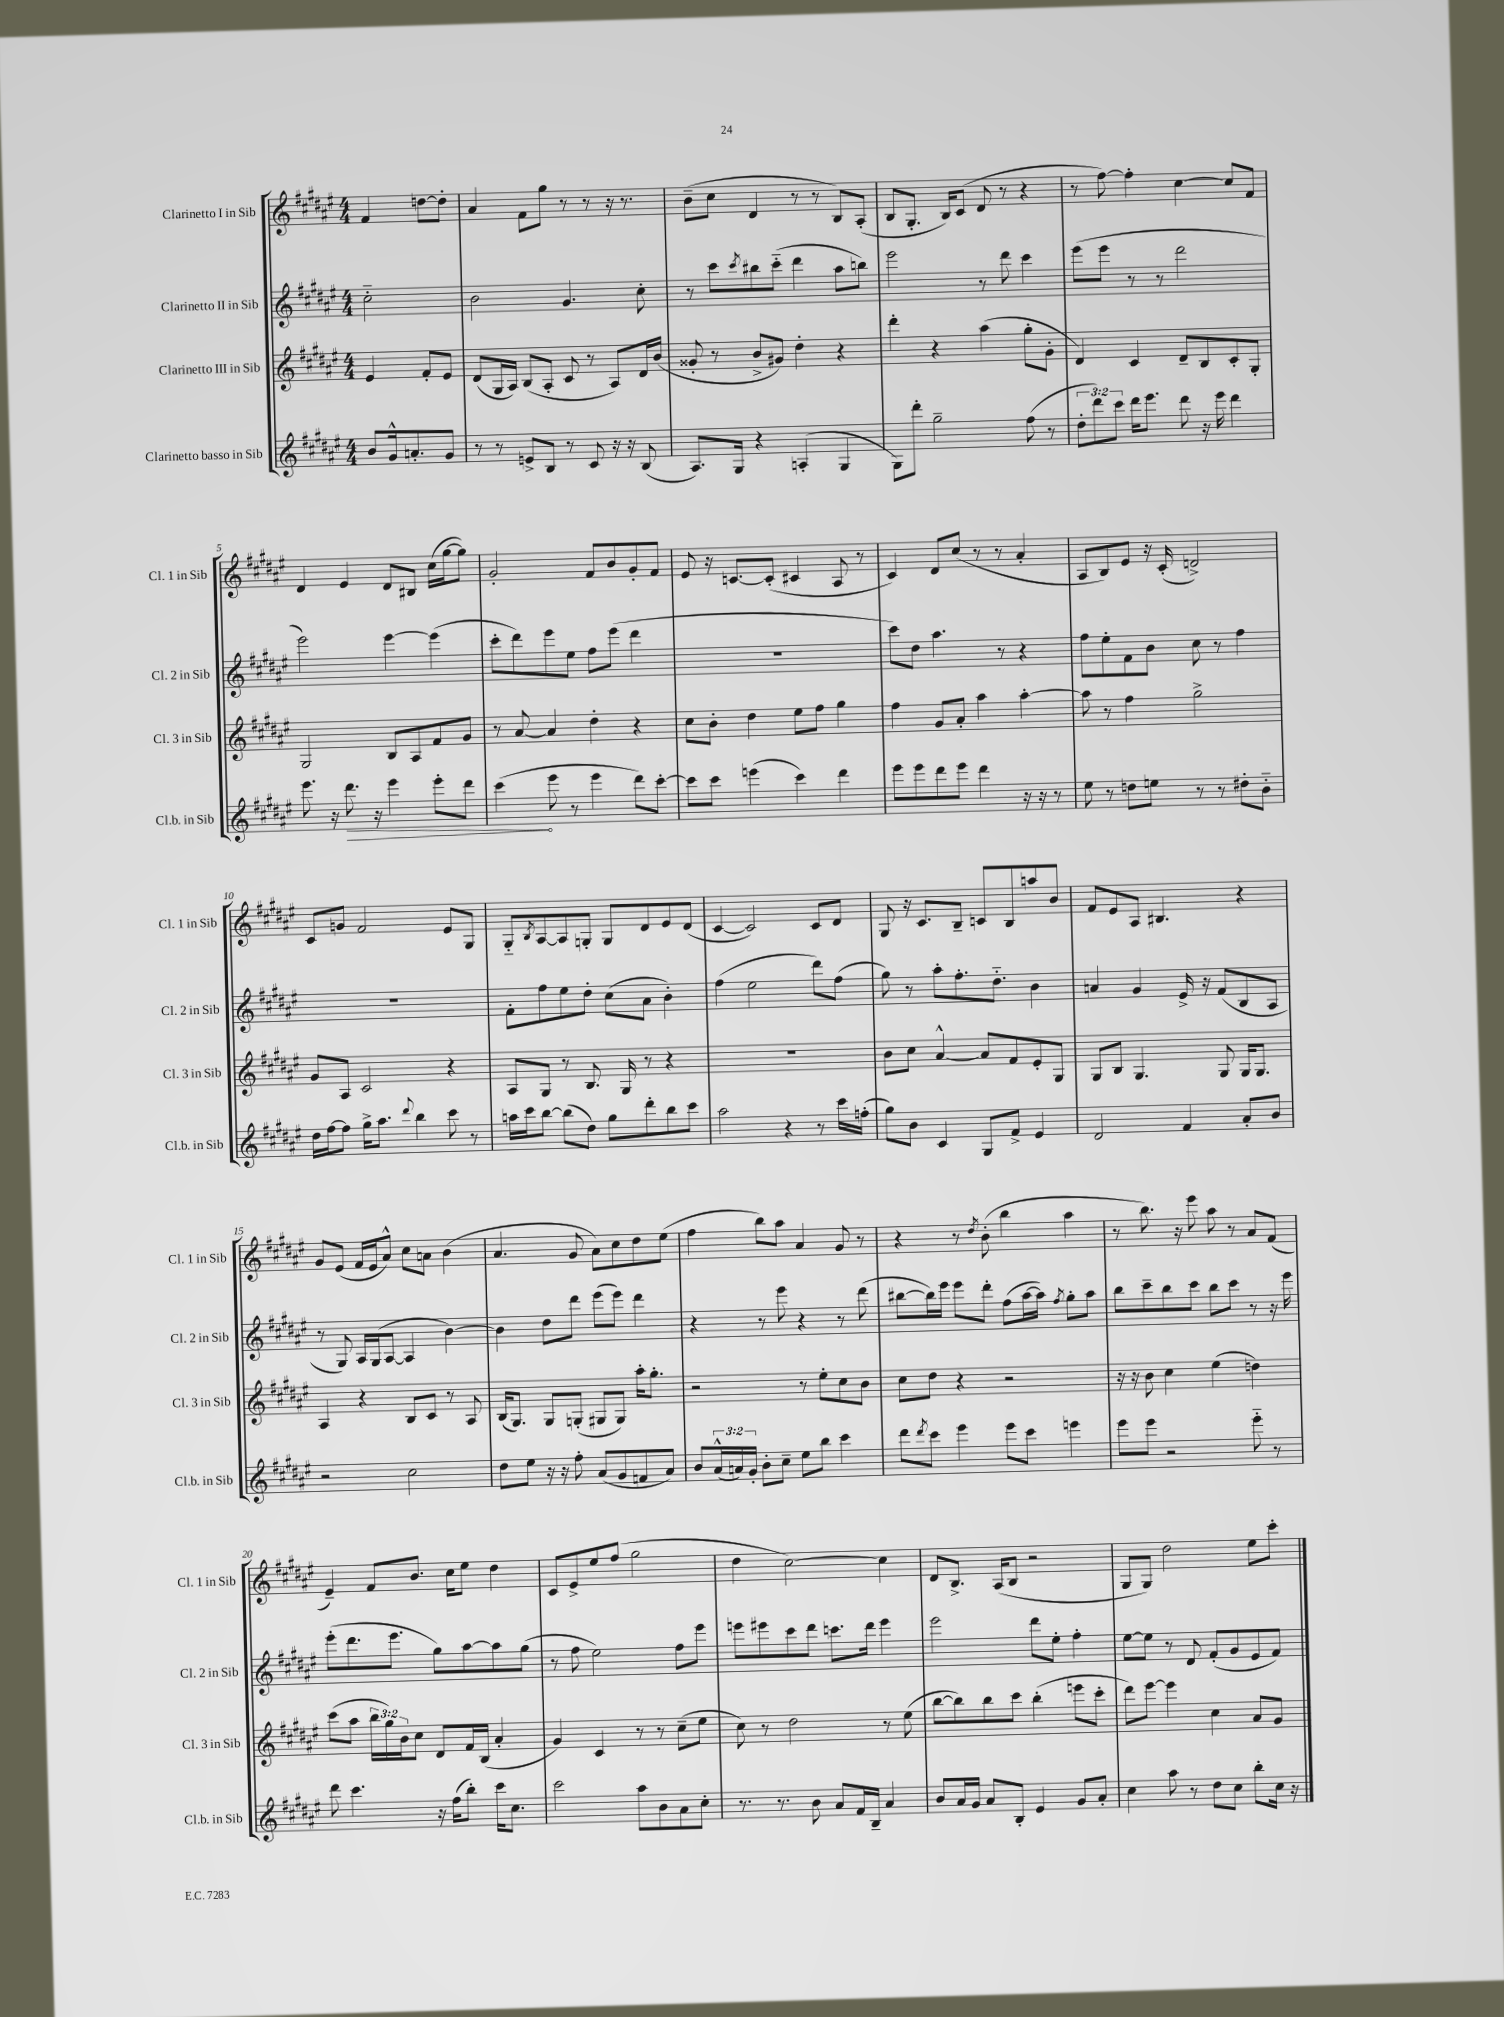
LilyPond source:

<<
\new StaffGroup <<
\new Staff = "s0" \with { instrumentName = "Clarinetto I in Sib" shortInstrumentName = "Cl. 1 in Sib" } {
    \clef treble \key fis \major \numericTimeSignature \time 4/4 \partial 2
    fis'4 d''8~ d''8-. |
    ais'4 fis'8 gis''8 r8 r8 r16 r8. |
    b'8--( cis''8 dis'4 r8 r8 b8) ais8-.( |
    b8 gis8.-. b16) cis'8( dis'8 r8 r4 |
    r8 fis''8~) fis''4-. cis''4~ cis''8 fis'8 |
    dis'4 eis'4 dis'8 bis8 cis''16( gis''16~ gis''8) |
    gis'2-. fis'8 b'8 gis'8-. fis'8 |
    eis'8 r16 c'8.~ c'8-.( cis'4 ais8 r8 |
    cis'4) dis'8 cis''8( r8 r8 ais'4-. |
    ais8 b8) eis'8 r16 cis'16-.( d'2->) |
    cis'8 g'8 fis'2 eis'8 gis8 |
    gis8-_ \acciaccatura { b8 } ais8~ ais8 g8-. g8 dis'8 eis'8 dis'8( |
    cis'4~ cis'2) cis'8 dis'8 |
    gis8 r16 cis'8. b8-- c'8 b8 a''8 b'8 |
    fis'8 eis'8 ais8 bis4. r4 |
    gis'8 eis'8( fis'16 eis'16 ais'8-^) cis''8 a'8 b'4( |
    ais'4. gis'8 ais'8) cis''8 dis''8 eis''8( |
    fis''4 b''8) ais''8 ais'4 gis'8 r8 |
    r4 r8 \acciaccatura { dis''8 } b'8-.( b''4 ais''4 |
    r8 b''8.) r16 eis'''8 ais''8 r8 ais'8 fis'8( |
    eis'4--) fis'8 b'8. cis''16 eis''8 dis''4 |
    cis'8 eis'8-> eis''8 fis''8( gis''2 |
    dis''4 cis''2~) cis''4 |
    dis'8 b8.-> ais16( b8 r2 |
    gis8 gis8) dis''2 eis''8 cis'''8-. \bar "|." |
}
\new Staff = "s1" \with { instrumentName = "Clarinetto II in Sib" shortInstrumentName = "Cl. 2 in Sib" } {
    \clef treble \key fis \major \numericTimeSignature \time 4/4 \partial 2
    cis''2-_ |
    b'2 gis'4. cis''8-. |
    r8 cis'''8 \acciaccatura { cis'''8 } bis''8 cis'''8-_( dis'''4 ais''8 b''8) |
    eis'''2 r8 dis'''8 cis'''4 |
    eis'''8( eis'''8 r8 r8 dis'''2 |
    eis'''2) eis'''4~ eis'''4( |
    cis'''8-. dis'''8) eis'''8 eis''8 fis''8 eis'''8( dis'''4 |
    R1 |
    cis'''8) dis''8 ais''4. r8 r4 |
    fis''8 eis''8-. fis'8 b'8 cis''8 r8 fis''4 |
    R1 |
    fis'8-. fis''8 eis''8 dis''8-. cis''8( ais'8 b'4-.) |
    fis''4( eis''2 dis'''8) fis''8( |
    gis''8) r8 ais''8-. fis''8.-. dis''8.-_ b'4 |
    a'4 gis'4 eis'16-> r16 fis'8( b8 ais8 |
    r8 gis8) ais16 gis16( ais8~ ais4 b'4~) |
    b'4 dis''8 dis'''8 eis'''8( eis'''8) dis'''4 |
    r4 r8 eis'''8 r4 r8 dis'''8( |
    bis''8~ bis''16) eis'''16 eis'''8 dis'''8-. fis''8( ais''16~ ais''16) \acciaccatura { fis''8 } gis''8-. ais''8 |
    b''8 cis'''8-- b''8 cis'''8 b''8 cis'''8 r8 r16 eis'''16 |
    eis'''8-.( dis'''8. eis'''8. gis''8) ais''8~ ais''8 gis''8( |
    r8 fis''8 eis''2) fis''8 eis'''8 |
    e'''8 eis'''8 cis'''8 dis'''8 c'''8. dis'''16 eis'''4 |
    eis'''2 dis'''8 eis''8-. fis''4-. |
    eis''8~ eis''8 r8 dis'8 fis'8-.( gis'8 eis'8 fis'8) \bar "|." |
}
\new Staff = "s2" \with { instrumentName = "Clarinetto III in Sib" shortInstrumentName = "Cl. 3 in Sib" } {
    \clef treble \key fis \major \numericTimeSignature \time 4/4 \override Staff.TupletNumber.text = #tuplet-number::calc-fraction-text \partial 2
    eis'4 fis'8-. eis'8 |
    dis'8( gis16 ais16) b8( ais8-. cis'8 r8 ais8) dis'16 b'16( |
    gisis'8-. r8 b'8-> gis'8) dis''4-. r4 |
    dis'''4-. r4 ais''4( gis''8-. gis'8-. |
    dis'4) cis'4 dis'8-- b8 cis'8-. gis8-. |
    gis2 b8 ais8 fis'8 gis'8 |
    r8 ais'8~ ais'4 dis''4-. r4 |
    cis''8 b'8-. dis''4 eis''8 fis''8 gis''4 |
    fis''4 gis'8 ais'8-. ais''4 ais''4~-. |
    ais''8 r8 fis''4 gis''2-> |
    gis'8 ais8 cis'2 r4 |
    ais8 gis8 r8 b8. gis16 r8 r4 |
    R1 |
    b'8 cis''8 ais'4~-^ ais'8 fis'8 eis'8-. gis8 |
    gis8 b8 gis4. gis8 gis16 gis8. |
    ais4 r4 b8 cis'8 r8 ais8 |
    b16( gis8.) gis8 g8-.( gis8 gis8) ais''16-. gis''8.-. |
    r2 r8 eis''8-. cis''8 b'8 |
    cis''8 dis''8 r4 r2 |
    r16 r16 b'8 cis''4 eis''4( d''4) |
    cis'''8( ais''8 \tuplet 3/2 { b''16 gis''16) b'16 } cis''8 dis'8 fis'16 b16( ais'4-. |
    gis'4) cis'4 r8 r8 cis''8--( eis''8 |
    cis''8) r8 dis''2 r8 eis''8( |
    b''8~ b''8) b''8 cis'''8 b''4-.( e'''8 cis'''8-. |
    dis'''8) eis'''8~ eis'''4 cis''4 ais'8 gis'8 \bar "|." |
}
\new Staff = "s3" \with { instrumentName = "Clarinetto basso in Sib" shortInstrumentName = "Cl.b. in Sib" } {
    \clef treble \key fis \major \numericTimeSignature \time 4/4 \override Staff.TupletNumber.text = #tuplet-number::calc-fraction-text \partial 2
    b'8 gis'16-^ a'8.-. gis'8 |
    r8 r8 e'8-> b8 r8 cis'8 r16 r16 b8( |
    ais8.) gis16 r4 a4-.( gis4 |
    gis8) dis'''8-. gis''2-- fis''8( r8 |
    \tuplet 3/2 { dis''8-. dis'''8) cis'''8 } dis'''16 eis'''8. dis'''8 r16 eis'''16 dis'''4 |
    eis'''8. r16 \once \override Hairpin.circled-tip = ##t dis'''8.\> r16 eis'''4 eis'''8-. dis'''8 |
    cis'''4\!( eis'''8 r8 eis'''4 dis'''8) cis'''8~-. |
    cis'''8 cis'''8 e'''4( cis'''4) dis'''4 |
    eis'''8 eis'''8 dis'''8 eis'''8 dis'''4 r16 r16 r8 |
    eis''8 r8 d''8 e''8 r8 r8 dis''8-. b'8-_ |
    dis''16 fis''16~ fis''8 gis''16-> ais''8. \appoggiatura { dis'''8 } b''4 cis'''8 r8 |
    a''16 cis'''16 b''8~ b''8( dis''8) gis''8 dis'''8-. b''8 cis'''8 |
    ais''2 r4 r8 cis'''16 f''16-.( |
    gis''8) b'8 cis'4 gis8 fis'8-> eis'4 |
    dis'2 fis'4 ais'8-. b'8 |
    r2 cis''2 |
    dis''8 eis''8 r16 r16 fis''8-. ais'8( gis'8 f'8 ais'8) |
    b'8 \tuplet 3/2 { ais'16-^( a'16) gis'16-. } b'8-. cis''8-- eis''8 b''8 cis'''4 |
    dis'''8 \acciaccatura { dis'''8 } cis'''8 eis'''4 eis'''8 cis'''8 e'''4 |
    eis'''8 eis'''8 r2 eis'''8-_ r8 |
    dis'''8 cis'''4. r16 fis''16( b''8-.) cis'''16 cis''8. |
    cis'''2 ais''8 b'8 ais'8 cis''8-. |
    r8. r8. b'8 ais'8 fis'16 b16-- ais'4 |
    b'8 ais'16 gis'16 ais'8 b8-. eis'4 gis'8 ais'8-. |
    cis''4 ais''8 r8 dis''8 cis''8 b''8-. cis''16 r16 \bar "|." |
}
>>
>>
